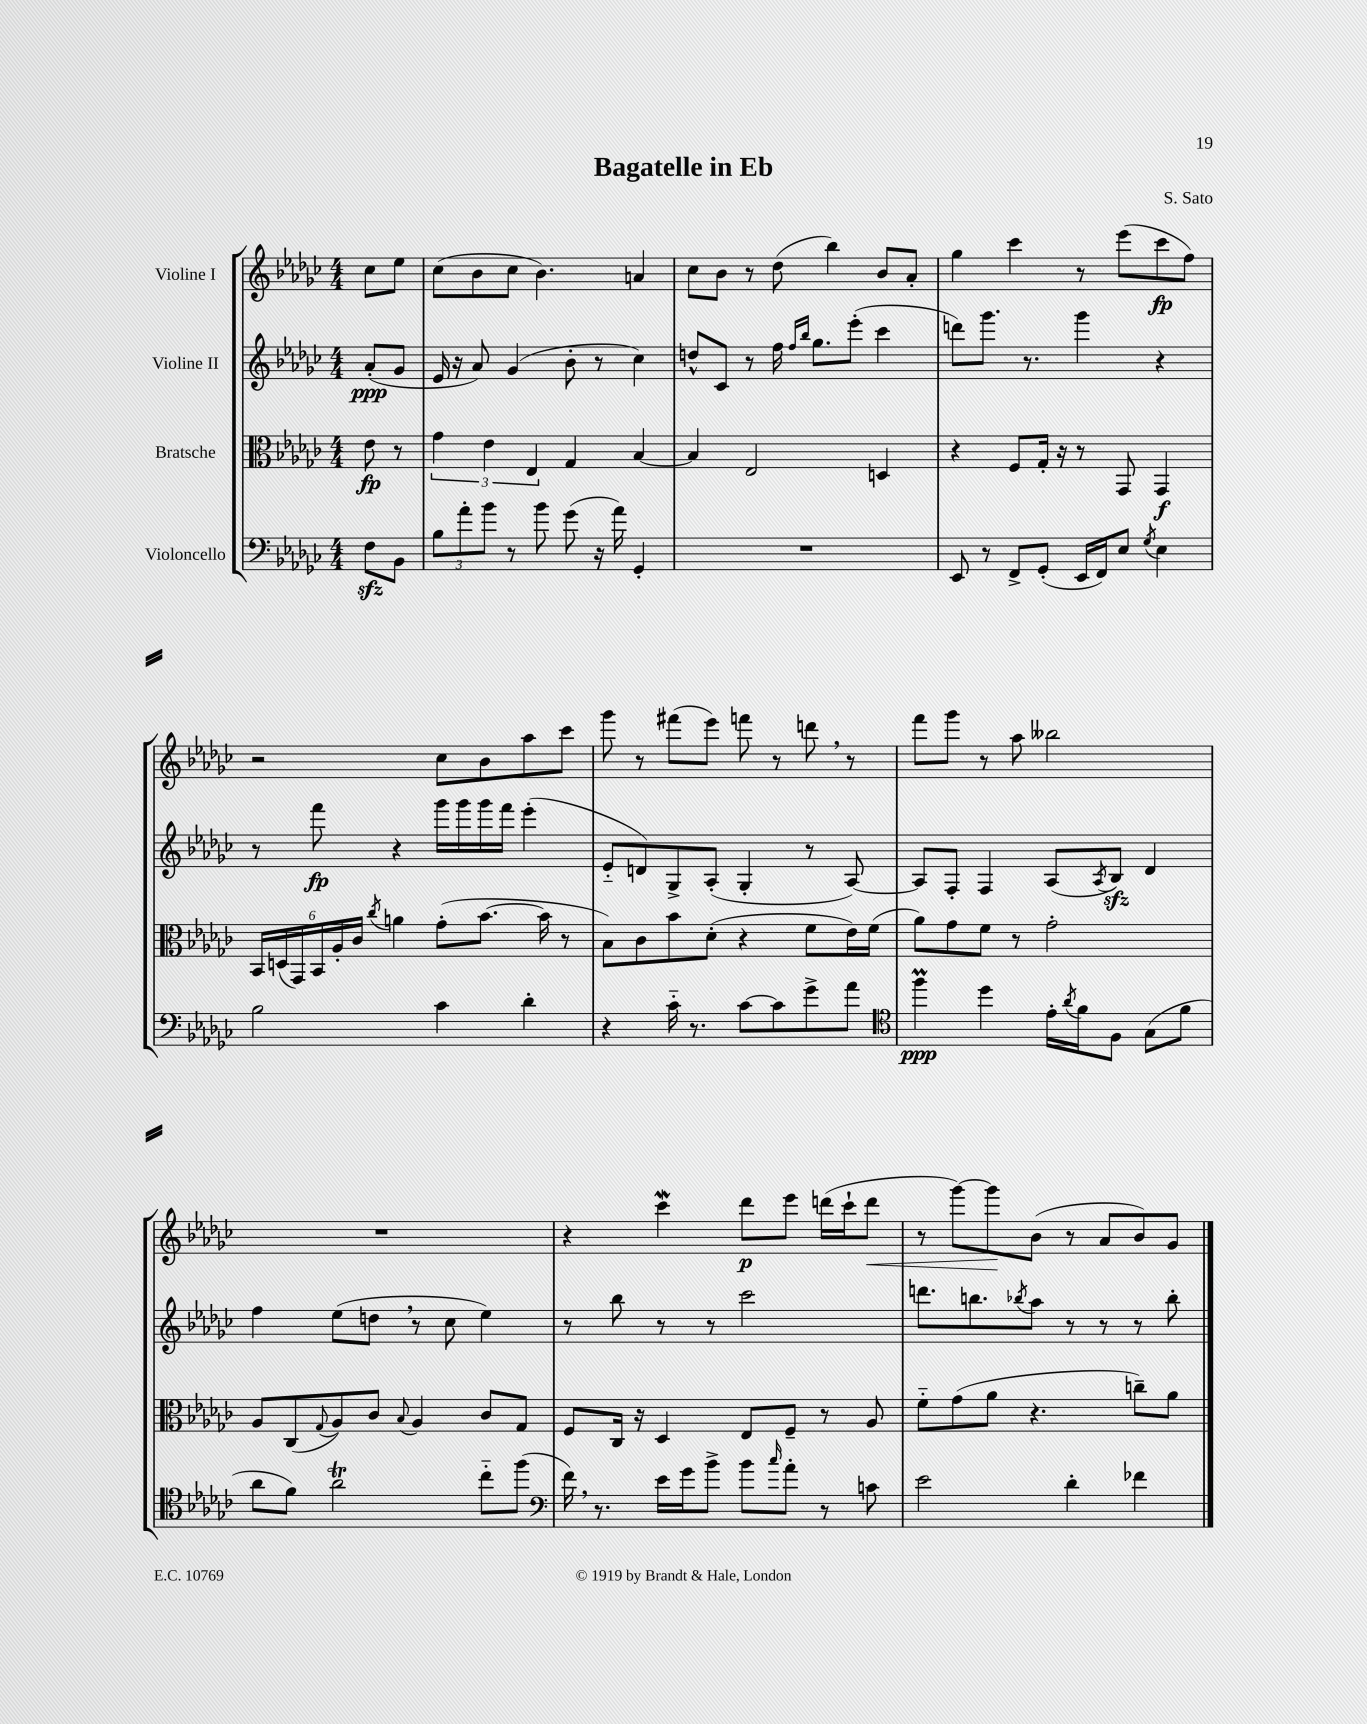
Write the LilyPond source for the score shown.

\header { title = "Bagatelle in Eb" composer = "S. Sato" }
<<
\new StaffGroup <<
\new Staff = "s0" \with { instrumentName = "Violine I" } {
    \clef treble \key ges \major \numericTimeSignature \time 4/4 \partial 4
    ces''8 ees''8 |
    ces''8( bes'8 ces''8 bes'4.) a'4 |
    ces''8 bes'8 r8 des''8( bes''4) bes'8 aes'8-. |
    ges''4 ces'''4 r8 ees'''8( ces'''8\fp f''8) |
    r2 ces''8 bes'8 aes''8 ces'''8 |
    ges'''8 r8 fis'''8( ees'''8) f'''8 r8 d'''8 \breathe r8 |
    f'''8 ges'''8 r8 aes''8 beses''2 |
    R1 |
    r4 ces'''4\mordent des'''8\p ees'''8 d'''16( ces'''16-! d'''8\< |
    r8 ges'''8~) ges'''8\! bes'8( r8 aes'8 bes'8) ges'8 \bar "|." |
}
\new Staff = "s1" \with { instrumentName = "Violine II" } {
    \clef treble \key ges \major \numericTimeSignature \time 4/4 \partial 4
    aes'8-.\ppp( ges'8 |
    ees'16 r16 aes'8) ges'4( bes'8-. r8 ces''4) |
    d''8-^ ces'8 r8 f''16 \grace { f''16 bes''16 } ges''8. ees'''8-.( ces'''4 |
    d'''8) ges'''8. r8. ges'''4 r4 |
    r8 f'''8\fp r4 ges'''16 ges'''16 ges'''16 f'''16 ees'''4-.( |
    ees'8-_ d'8) ges8-> aes8-.( ges4-. r8 aes8~) |
    aes8 f8-. f4 aes8( \acciaccatura { aes8 } bes8\sfz) des'4 |
    f''4 ees''8( d''8 \breathe r8 ces''8 ees''4) |
    r8 bes''8 r8 r8 ces'''2 |
    d'''8. b''8. \acciaccatura { bes''8 } aes''8 r8 r8 r8 bes''8-. \bar "|." |
}
\new Staff = "s2" \with { instrumentName = "Bratsche" } {
    \clef alto \key ges \major \numericTimeSignature \time 4/4 \partial 4
    ees'8\fp r8 |
    \tuplet 3/2 { ges'4 ees'4 ees4 } ges4 bes4~ |
    bes4 ees2 d4 |
    r4 f8 ges16-. r16 r8 ges,8 ges,4\f |
    \tuplet 6/4 { bes,16 d16( ges,16) bes,16 aes16-. ces'16 } \acciaccatura { ces''8 } a'4 ges'8-.( bes'8.~ bes'16 r8 |
    bes8) ces'8 bes'8 des'8-.( r4 f'8 ees'16) f'16( |
    aes'8) ges'8 f'8 r8 ges'2-. |
    aes8 ces8( \appoggiatura { ges8 } aes8) ces'8 \appoggiatura { bes8 } aes4 ces'8 ges8 |
    f8 ces16 r16 des4 ees8 f8-- r8 aes8 |
    f'8-_ ges'8( aes'8 r4. c''8--) aes'8 \bar "|." |
}
\new Staff = "s3" \with { instrumentName = "Violoncello" } {
    \clef bass \key ges \major \numericTimeSignature \time 4/4 \partial 4
    f8\sfz bes,8 |
    \tuplet 3/2 { bes8 aes'8-. bes'8 } r8 bes'8 ges'8( r16 aes'16) ges,4-. |
    R1 |
    ees,8 r8 f,8-> ges,8-.( ees,16 f,16) ees8 \acciaccatura { ges8 } ees4 |
    bes2 ces'4 des'4-. |
    r4 ces'16-_ r8. ces'8~ ces'8 ges'8-> aes'8 |
    \clef tenor f''4\prall\ppp des''4 ees'16-. \acciaccatura { aes'8 } f'16 f8 ges8( f'8 |
    aes'8 f'8) aes'2\trill ces''8-_ f''8( |
    \clef bass f'16) \breathe r8. ees'16 ges'16 bes'8-> bes'8 \grace { ces''16 } aes'8-. r8 c'8 |
    ees'2 des'4-. fes'4 \bar "|." |
}
>>
>>
\layout { \context { \Score \remove "Bar_number_engraver" } }
